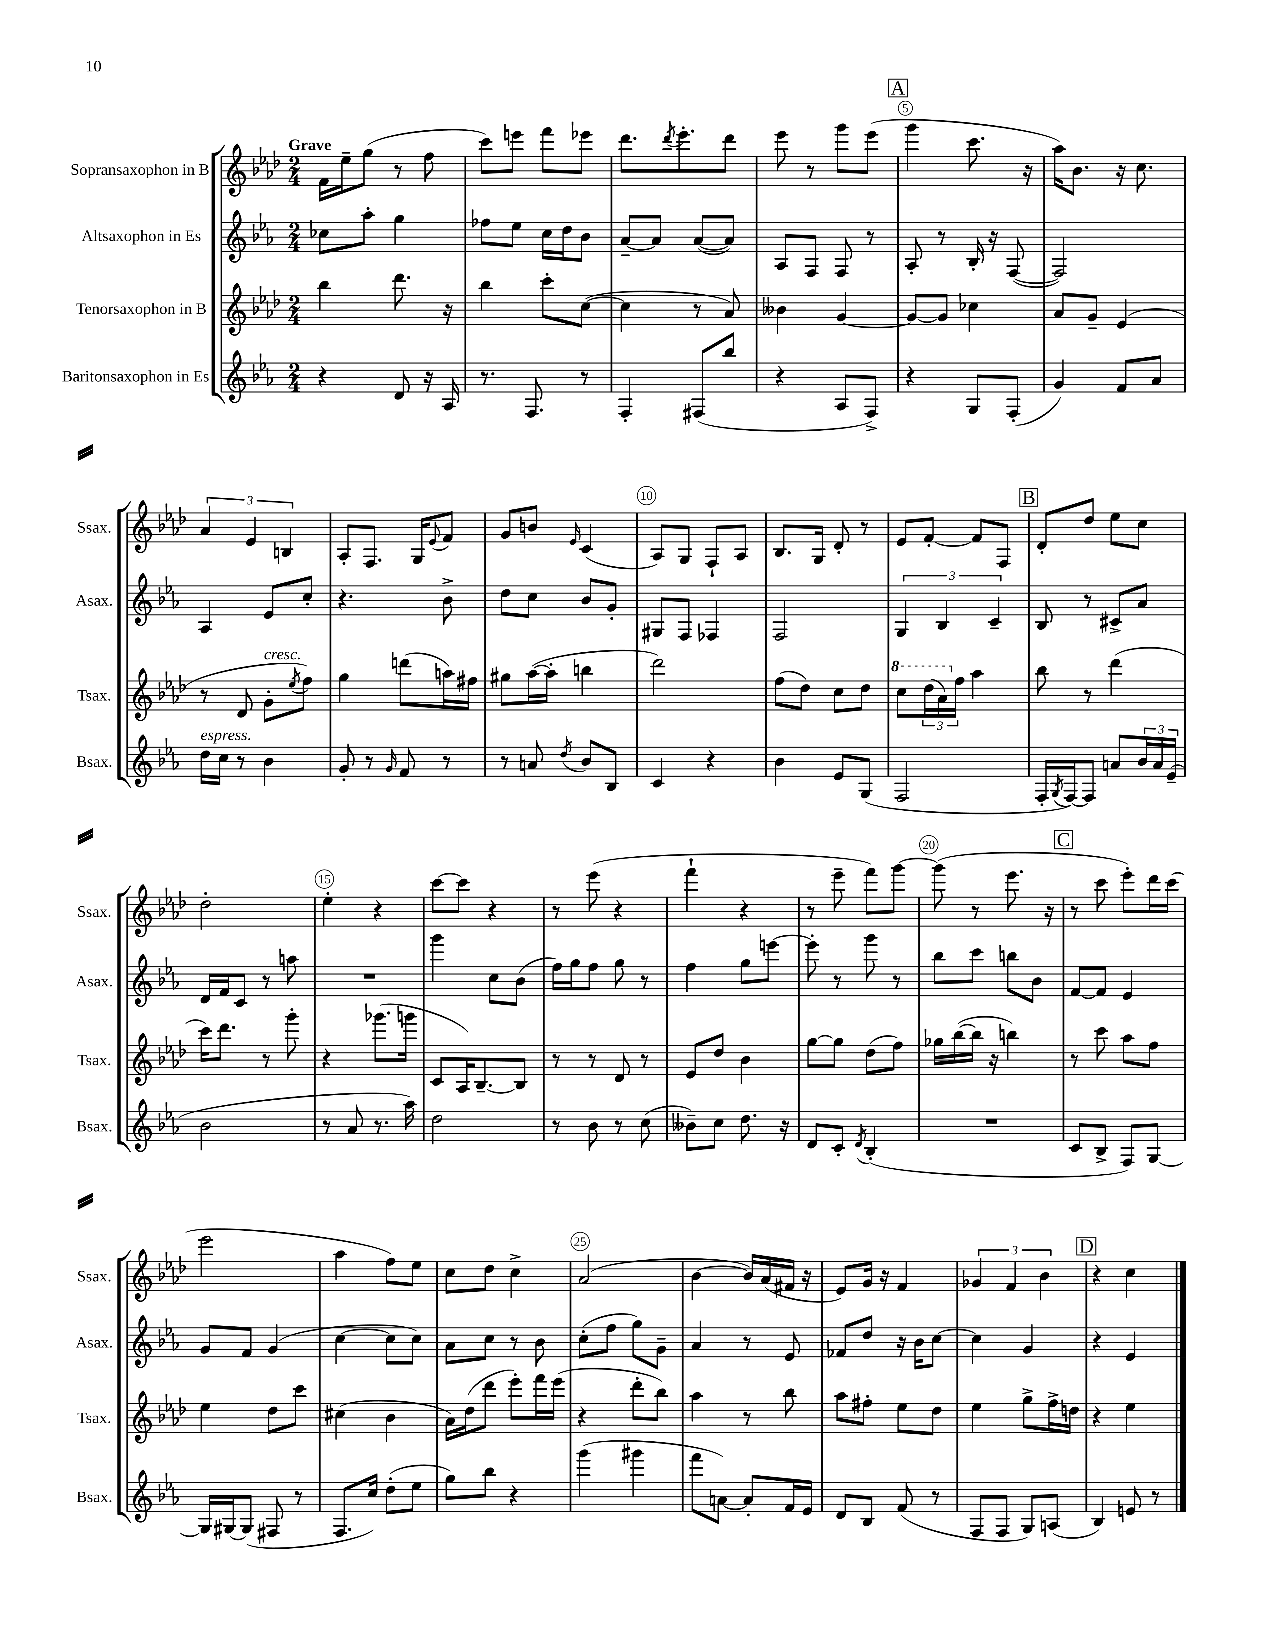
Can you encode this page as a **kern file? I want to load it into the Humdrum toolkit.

**kern	**kern	**kern	**kern
*part4	*part3	*part2	*part1
*staff4	*staff3	*staff2	*staff1
*I"Baritonsaxophon in Es	*I"Tenorsaxophon in B	*I"Altsaxophon in Es	*I"Sopransaxophon in B
*I'Bsax.	*I'Tsax.	*I'Asax.	*I'Ssax.
*clefG2	*clefG2	*clefG2	*clefG2
*k[b-e-a-]	*k[b-e-a-d-]	*k[b-e-a-]	*k[b-e-a-d-]
*M2/4	*M2/4	*M2/4	*M2/4
=1	=1	=1	=1
!	!	!	!LO:TX:a:B:t=Grave
4r	4bb-\	8cc-X\L	16f\LL
.	.	.	16ee-~\J
.	.	8aa-'\J	(8gg\J
8d/	8.ddd-\	4gg\	8r
16r	.	.	8ff\
16A-/	16r	.	.
=2	=2	=2	=2
8.r	4bb-\	8ff-X\L	8ccc\L)
.	.	8ee-\J	8eeen\J
8.F/	.	.	.
.	8ccc'\L	16cc\LL	8fff\L
.	.	16dd\J	.
8r	([8cc\J	8b-\J	8eee-X\J
=3	=3	=3	=3
4F'/	4cc\]	[8a-~/L	8.ddd-\L
.	.	8a-/J]	.
.	.	.	8qddd-/
.	.	.	8.eee-'\
(8F#X/L	8r	([8a-/L	.
8bb-/J	8a-/)	8a-/J])	8ddd-\J
=4	=4	=4	=4
4r	4b--X\	8A-/L	8eee-\
.	.	8F/J	8r
8A-/L	[4g/	8F/	8ggg\L
8F^/J)	.	8r	(8eee-\J
!!LO:REH:place=s1:t=A
=5	=5	=5	=5
4r	8g/L_	8A-'/	4ggg\
.	8g/J]	8r	.
8G/L	4cc-X\	16B-'/	8.ccc\
.	.	16r	.
(8F'/J	.	([8F/	.
.	.	.	16r
=6	=6	=6	=6
4g/)	8a-/L	2F/])	16aa-\KL)
.	.	.	8.b-\J
.	8g~/J	.	.
8f/L	(4e-/	.	16r
.	.	.	8.cc\
8a-/J	.	.	.
!!LO:LB:g=z
=7	=7	=7	=7
!LO:TX:a:i:t=espress.	!	!	!
16dd\LL	8r	4A-/	6a-/
16cc\JJ	.	.	.
8r	8d-/	.	.
.	.	.	6e-/
!	!LO:TX:a:i:t=cresc.	!	!
4b-\	8g'\L	8e-/L	.
.	.	.	6Bn/
.	8qee-/	.	.
.	8ff\J)	8cc'/J	.
=8	=8	=8	=8
8g'/	4gg\	4.r	8A-'/L
8r	.	.	8.F/J
16qqg/	.	.	.
8f/	(8dddn\L	.	.
.	.	.	16G/KL
.	.	.	8qqe-/
8r	16aan\L)	8b-^\	8f/J
.	16ff#X\JJ	.	.
=9	=9	=9	=9
8r	8gg#X\L	8dd\L	8g/L
8an/	([16aa-\L	8cc\J	8bn/J
.	16aa-'\JJ]	.	.
8qdd/	.	.	16qqe-/
8b-/L	4bbn\	8b-/L	(4c/
8B-/J	.	8g'/J	.
=10	=10	=10	=10
4c/	2ddd-\)	8G#X/L	8A-/L)
.	.	8F/J	8G/J
4r	.	4F-X/	8F`/L
.	.	.	8A-/J
=11	=11	=11	=11
4b-\	(8ff\L	2F/	8.B-/L
.	8dd-\J)	.	.
.	.	.	16G/Jk
8e-/L	8cc\L	.	8d-'/
(8G/J	8dd-\J	.	8r
=12	=12	=12	=12
*	*8va	*	*
2F/	8ccc\L	6G/	8e-/L
.	(24ddd-\L	.	[8f'/J
.	24aa-\)	6B-/	.
*	*X8va	*	*
.	24ff\JJ	.	.
.	4aa-\	.	8f/L]
.	.	6c~/	.
.	.	.	8F/J
!!LO:REH:place=s1:t=B
=13	=13	=13	=13
16F'/LL	8bb-\	8B-/	8d-'/L
8qG/	.	.	.
[16F/J)	.	.	.
8F/J]	8r	8r	8dd-/J
8an/L	(4ddd-\	8c#X^/L	8ee-\L
24b-/L	.	8a-/J	8cc\J
24a/	.	.	.
(24e-~/JJ	.	.	.
!!LO:LB:g=z
=14	=14	=14	=14
2b-\	16ccc\KL)	16d/LL	2dd-'\
.	8.ddd-\J	16f/J	.
.	.	8c/J	.
.	8r	8r	.
.	8ggg'\	8aan\	.
=15	=15	=15	=15
8r	4r	2r	4ee-'\
8a-/	.	.	.
8.r	(8.ggg-X\L	.	4r
16aa-\)	16gggn\Jk	.	.
=16	=16	=16	=16
2dd\	8c/L	4ggg\	[8ccc\L
.	16A-/K)	.	8ccc\J]
.	[8.B-~/	.	.
.	.	8cc\L	4r
.	8B-/J]	(8b-\J	.
=17	=17	=17	=17
8r	8r	16ff\LL)	8r
.	.	16gg\J	.
8b-\	8r	8ff\J	(8eee-\
8r	8d-/	8gg\	4r
(8cc\	8r	8r	.
=18	=18	=18	=18
8b--X~\L)	8e-/L	4ff\	4fff`\
8cc\J	8dd-/J	.	.
8.dd\	4b-\	8gg\L	4r
.	.	[8eeen\J	.
16r	.	.	.
=19	=19	=19	=19
8d/L	[8gg\L	8eee'\]	8r
8c'/J	8gg\J]	8r	8eee-~\
8qd/	.	.	.
(4B-'/	(8dd-\L	8ggg\	8fff\L)
.	8ff\J)	8r	[8ggg\J
=20	=20	=20	=20
2r	16gg-X\LL	8bb-\L	(8ggg\]
.	([16bb-\	.	.
.	16bb-\JJ]	8ccc\J	8r
.	16r	.	.
.	4bbn\)	8bbn\L	8.eee-\
.	.	8b-\J	.
.	.	.	16r
!!LO:REH:place=s1:t=C
=21	=21	=21	=21
8c/L	8r	[8f/L	8r
8B-^/J	8ccc\	8f/J]	8ccc\
8F/L)	8aa-\L	4e-/	8eee-'\L)
[8G/J	8ff\J	.	16ddd-\L
.	.	.	(16ccc\JJ
!!LO:LB:g=z
=22	=22	=22	=22
16G/LL]	4ee-\	8g/L	2eee-\
[16G#X/J	.	.	.
(8G#/J]	.	8f/J	.
8F#X/	8dd-\L	(4g/	.
8r	8ccc\J	.	.
=23	=23	=23	=23
8.F/L	(4cc#X\	[4cc\	4aa-\
16cc/Jk)	.	.	.
(8dd'\L	4b-\	8cc\L]	8ff\L)
8ee-\J	.	8cc\J)	8ee-\J
=24	=24	=24	=24
8gg\L)	16a-\LL)	8a-\L	8cc\L
.	(16dd-\J	.	.
8bb-\J	8ddd-\J	8cc\J	8dd-\J
4r	8eee-'\L)	8r	4cc^\
.	16fff\L	8b-\	.
.	(16eee-\JJ	.	.
=25	=25	=25	=25
(4ggg\	4r	(8cc'\L	(2a-/
.	.	8ff\J	.
4ggg#X\	8ddd-'\L	8gg\L)	.
.	8bb-\J)	8g~\J	.
=26	=26	=26	=26
8fff\L	4aa-\	4a-/	[4b-\
[8an\J)	.	.	.
8a'/L]	8r	8r	16b-/LL])
.	.	.	(16a-/
16f/L	8bb-\	8e-/	16f#X/JJ
16e-/JJ	.	.	16r
=27	=27	=27	=27
8d/L	8aa-\L	8f-X/L	8e-/L)
8B-/J	8ff#X'\J	8dd/J	16g/Jk
.	.	.	16r
(8f/	8ee-\L	16r	4f/
.	.	16b-\KL	.
8r	8dd-\J	[8cc\J	.
=28	=28	=28	=28
8F/L	4ee-\	4cc\]	6g-X/
8F/J	.	.	.
.	.	.	6f/
8G/L)	8gg^\L	4g/	.
.	.	.	6b-\
(8An/J	16ff^\L	.	.
.	16ddn\JJ	.	.
!!LO:REH:place=s1:t=D
=29	=29	=29	=29
4B-/)	4r	4r	4r
8en/	4ee-\	4e-/	4cc\
8r	.	.	.
==	==	==	==
*-	*-	*-	*-
